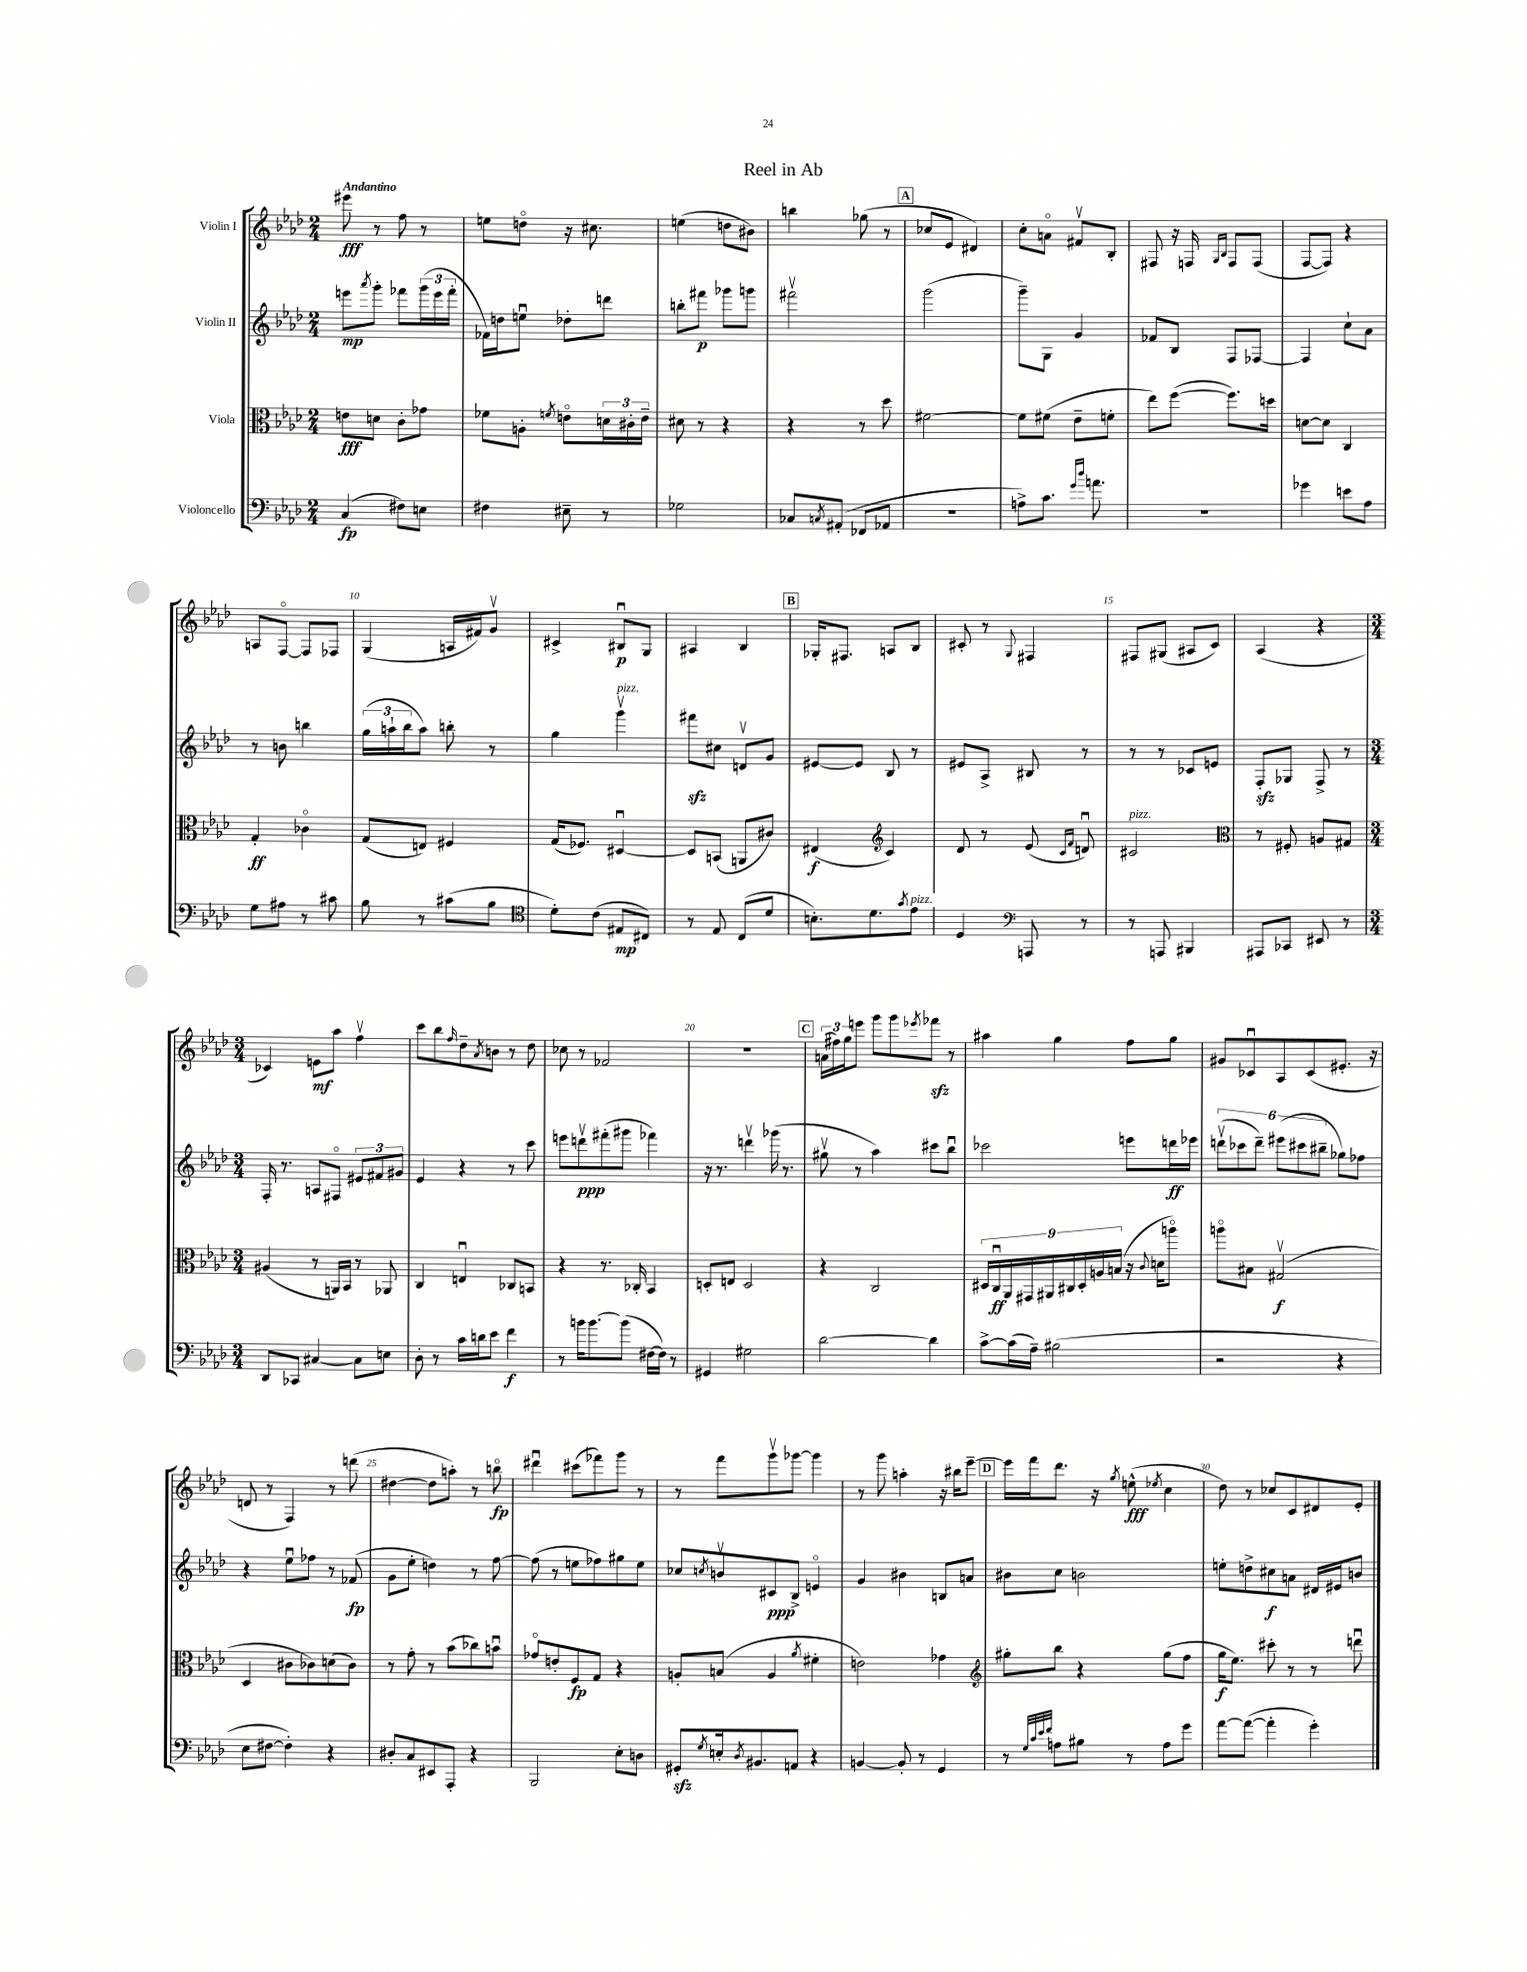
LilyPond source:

\header { title = "Reel in Ab" }
<<
\new StaffGroup <<
\new Staff = "s0" \with { instrumentName = "Violin I" } {
    \clef treble \key aes \major \numericTimeSignature \time 2/4 \tempo "Andantino"
    eis'''8\fff r8 f''8 r8 |
    e''8 d''8\flageolet r16 cis''8. |
    e''4( d''8 bis'8) |
    b''4 ges''8( r8 |
    \mark \markup { \box "A" } ces''8 ees'8 dis'4) |
    c''8-. a'8\flageolet fis'8\upbow bes8-. |
    fis8 r16 f16 \grace { g16 bes16 } f8 f8( |
    f8~ f8) r4 |
    a8 f8~\flageolet f8 fes8 |
    g4( a16 fis'16) g'8\upbow |
    cis'4-> bis8\downbow\p g8 |
    ais4 bes4 |
    \mark \markup { \box "B" } ges16-. fis8. a8 bes8 |
    cis'8-. r8 \appoggiatura { g8 } fis4 |
    fis8 gis8( ais8 c'8) |
    aes4( r4 |
    \numericTimeSignature \time 3/4 ces'4) e'8\mf aes''8 f''4\upbow |
    c'''8 bes''8 \grace { f''16 } des''8-- \acciaccatura { aes'8 } b'8 r8 des''8 |
    ces''8 r8 fes'2 |
    R2. |
    \mark \markup { \box "C" } \tuplet 3/2 { a'16( fis''16) g''16 } e'''8 g'''8 g'''8 \acciaccatura { ees'''8 } fes'''8\sfz r8 |
    ais''4 g''4 f''8 g''8 |
    gis'8 ces'8\downbow aes8 ces'8( eis'8.-. r16 |
    d'8 r8 f4) r8 d'''8( |
    dis''4~ dis''8 a''8-.) r8 b''8\flageolet\fp |
    dis'''4\downbow cis'''8( fes'''8) g'''8 r8 |
    r8 f'''8 g'''8\upbow ges'''8~ ges'''4 |
    r8 g'''8 a''4-. r16 bis''16 ees'''8~-- |
    \mark \markup { \box "D" } ees'''16 f'''16 des'''8. r16 \acciaccatura { g''8 } e''8-^\fff( \acciaccatura { ees''8 } c''4 |
    des''8) r8 ces''8 c'8 dis'8 ees'8-. \bar "|." |
}
\new Staff = "s1" \with { instrumentName = "Violin II" } {
    \clef treble \key aes \major \numericTimeSignature \time 2/4
    e'''8\mp \acciaccatura { aes'''8 } g'''8-. fes'''8 \tuplet 3/2 { g'''16( e'''16 fes'''16-. } |
    fes'16) d''16 e''8\downbow des''8-. d'''8 |
    b''8-. fis'''8\p ges'''8 g'''8 |
    fis'''2\upbow |
    \mark \markup { \box "A" } g'''2( |
    g'''8--) g8 g'4 |
    fes'8 bes8 f8 fes8~ |
    fes4 c''8-! aes'8 |
    r8 b'8 b''4 |
    \tuplet 3/2 { g''16( a''16-! bes''16 } a''8) b''8-. r8 |
    g''4 g'''4\upbow^\markup { \italic "pizz." } |
    fis'''8\sfz cis''8 d'8\upbow g'8 |
    \mark \markup { \box "B" } eis'8~ eis'8 bes8 r8 |
    eis'8 aes8-> bis8 r8 |
    r8 r8 ces'8 e'8 |
    f8-.\sfz ges8 f8-> r8 |
    \numericTimeSignature \time 3/4 f16-. r8. a8 fis8\flageolet \tuplet 3/2 { eis'8 fis'8 gis'8 } |
    ees'4 r4 r8 c'''8 |
    e'''8 d'''8\upbow\ppp fis'''8-.( gis'''8 fes'''4) |
    r16 r8. d'''4\upbow ges'''16( r8. |
    \mark \markup { \box "C" } gis''8\upbow r8 aes''4) cis'''8 bes''8\downbow |
    ces'''2 e'''8 d'''16\ff ees'''16 |
    \tuplet 6/4 { d'''8\upbow( ces'''8 d'''8--) eis'''8( cis'''8 bis''8-- } ges''8) fes''8 |
    r4 ees''8\downbow fes''8 r8 fes'8\fp( |
    g'8 ees''8-. d''4) r8 f''8~ |
    f''8( r8 e''8 fes''8) gis''8 e''8 |
    ces''8 \acciaccatura { c''8 } b'8\upbow cis'8\ppp bes8-> e'4\flageolet |
    g'4 bis'4 b8 a'8 |
    \mark \markup { \box "D" } bis'8 c''8 b'2 |
    e''8-. d''8-> cis''8\f a'8 dis'16 eis'16 b'8 \bar "|." |
}
\new Staff = "s2" \with { instrumentName = "Viola" } {
    \clef alto \key aes \major \numericTimeSignature \time 2/4
    e'8\fff d'8 c'8-. ges'8 |
    fes'8 a8-. \acciaccatura { f'8 } e'8\flageolet \tuplet 3/2 { d'16 cis'16-. e'16-- } |
    dis'8 r8 r4 |
    r4 r8 des''8 |
    \mark \markup { \box "A" } fis'2~ |
    fis'8 fis'8( ees'8-- f'8-. |
    ees''8) f''8~( f''8.) d''16 |
    d'8~ d'8 c4 |
    g4-.\ff ces'4\flageolet |
    g8( e8) fis4 |
    g16( fes8.) dis4~\downbow |
    dis8 b,8( a,8 cis'8) |
    \mark \markup { \box "B" } eis4\f( \clef treble c'4) |
    des'8 r8 ees'8( \grace { c'16 f'16 } d'8\downbow) |
    cis'2^\markup { \italic "pizz." } |
    \clef alto r8 fis8-. a8 gis8 |
    \numericTimeSignature \time 3/4 ais4( r8 a,16) bes,16 r8 aes,8 |
    c4 e4\downbow ces8 b,8 |
    r4 r8. ces16-. bes,4 |
    d8-. e8 d2 |
    \mark \markup { \box "C" } r4 c2 |
    \tuplet 9/8 { dis16 c16\downbow\ff aes,16 gis,16 ais,16 cis16 dis16-. a16 b16( } r16 \appoggiatura { c'8 } d'16 a''8\flageolet) |
    a''8\flageolet bis8 gis2\upbow\f( |
    des4 cis'8 ces'8) d'8( ces'8) |
    r8 g'8-. r8 bes'8( ces''8) b'8\downbow |
    ges'8\flageolet e'8-. f8\fp g8 r4 |
    a8-. b8( a4 \acciaccatura { aes'8 } fis'4-. |
    e'2) ges'4 |
    \mark \markup { \box "D" } \clef treble gis''8-. bes''8 r4 gis''8( f''8 |
    g''16\f ees''8.) cis'''8-. r8 r8 d'''8\downbow \bar "|." |
}
\new Staff = "s3" \with { instrumentName = "Violoncello" } {
    \clef bass \key aes \major \numericTimeSignature \time 2/4
    c4\fp( fis8) e8 |
    fis4 eis8-- r8 |
    ges2 |
    ces8 \acciaccatura { c8 } ais,8-.( fes,8 aes,8 |
    \mark \markup { \box "A" } R2 |
    a8->) c'8. \grace { g'16 des''16 } a'8. |
    R2 |
    ges'4 e'8 aes8 |
    g8 ais8 r8 cis'8 |
    bes8 r8 cis'8( bes8 |
    \clef tenor des'8-.) c'8( eis8\mp cis8) |
    r8 ees8 c8( des'8 |
    \mark \markup { \box "B" } b8.-.) des'8. \acciaccatura { g'8 } ees'8^\markup { \italic "pizz." } |
    des4 \clef bass a,,8 r8 |
    r8 a,,8 bis,,4 |
    ais,,8 ces,8 eis,8 r8 |
    \numericTimeSignature \time 3/4 des,8 ces,8 cis4~ cis8 e8 |
    des8-. r8 c'16 d'16 ees'8 f'4\f |
    r8 b'16 b'8.~ b'8( fis16~ fis16) r8 |
    gis,4 gis2 |
    \mark \markup { \box "C" } des'2~ des'4 |
    c'8~-> c'16( aes16--) bis2( |
    r2 r4 |
    ees8 fis8~ fis4-.) r4 |
    dis8-. c8 eis,8 aes,,8-. r4 |
    bes,,2 ees8-. d8 |
    gis,8-.\sfz \acciaccatura { g8 } e16-. \acciaccatura { des8 } bis,8. a,8 r4 |
    b,4~ b,8-. r8 g,4 |
    \mark \markup { \box "D" } r8 \grace { g32 c'32 ees'32 f'32 } a8 bis8 r8 a8 g'8 |
    aes'8~ aes'8~( aes'4-. g'4-.) \bar "|." |
}
>>
>>
\layout { \context { \Score \override BarNumber.break-visibility = ##(#f #t #t) barNumberVisibility = #(every-nth-bar-number-visible 5) } }
